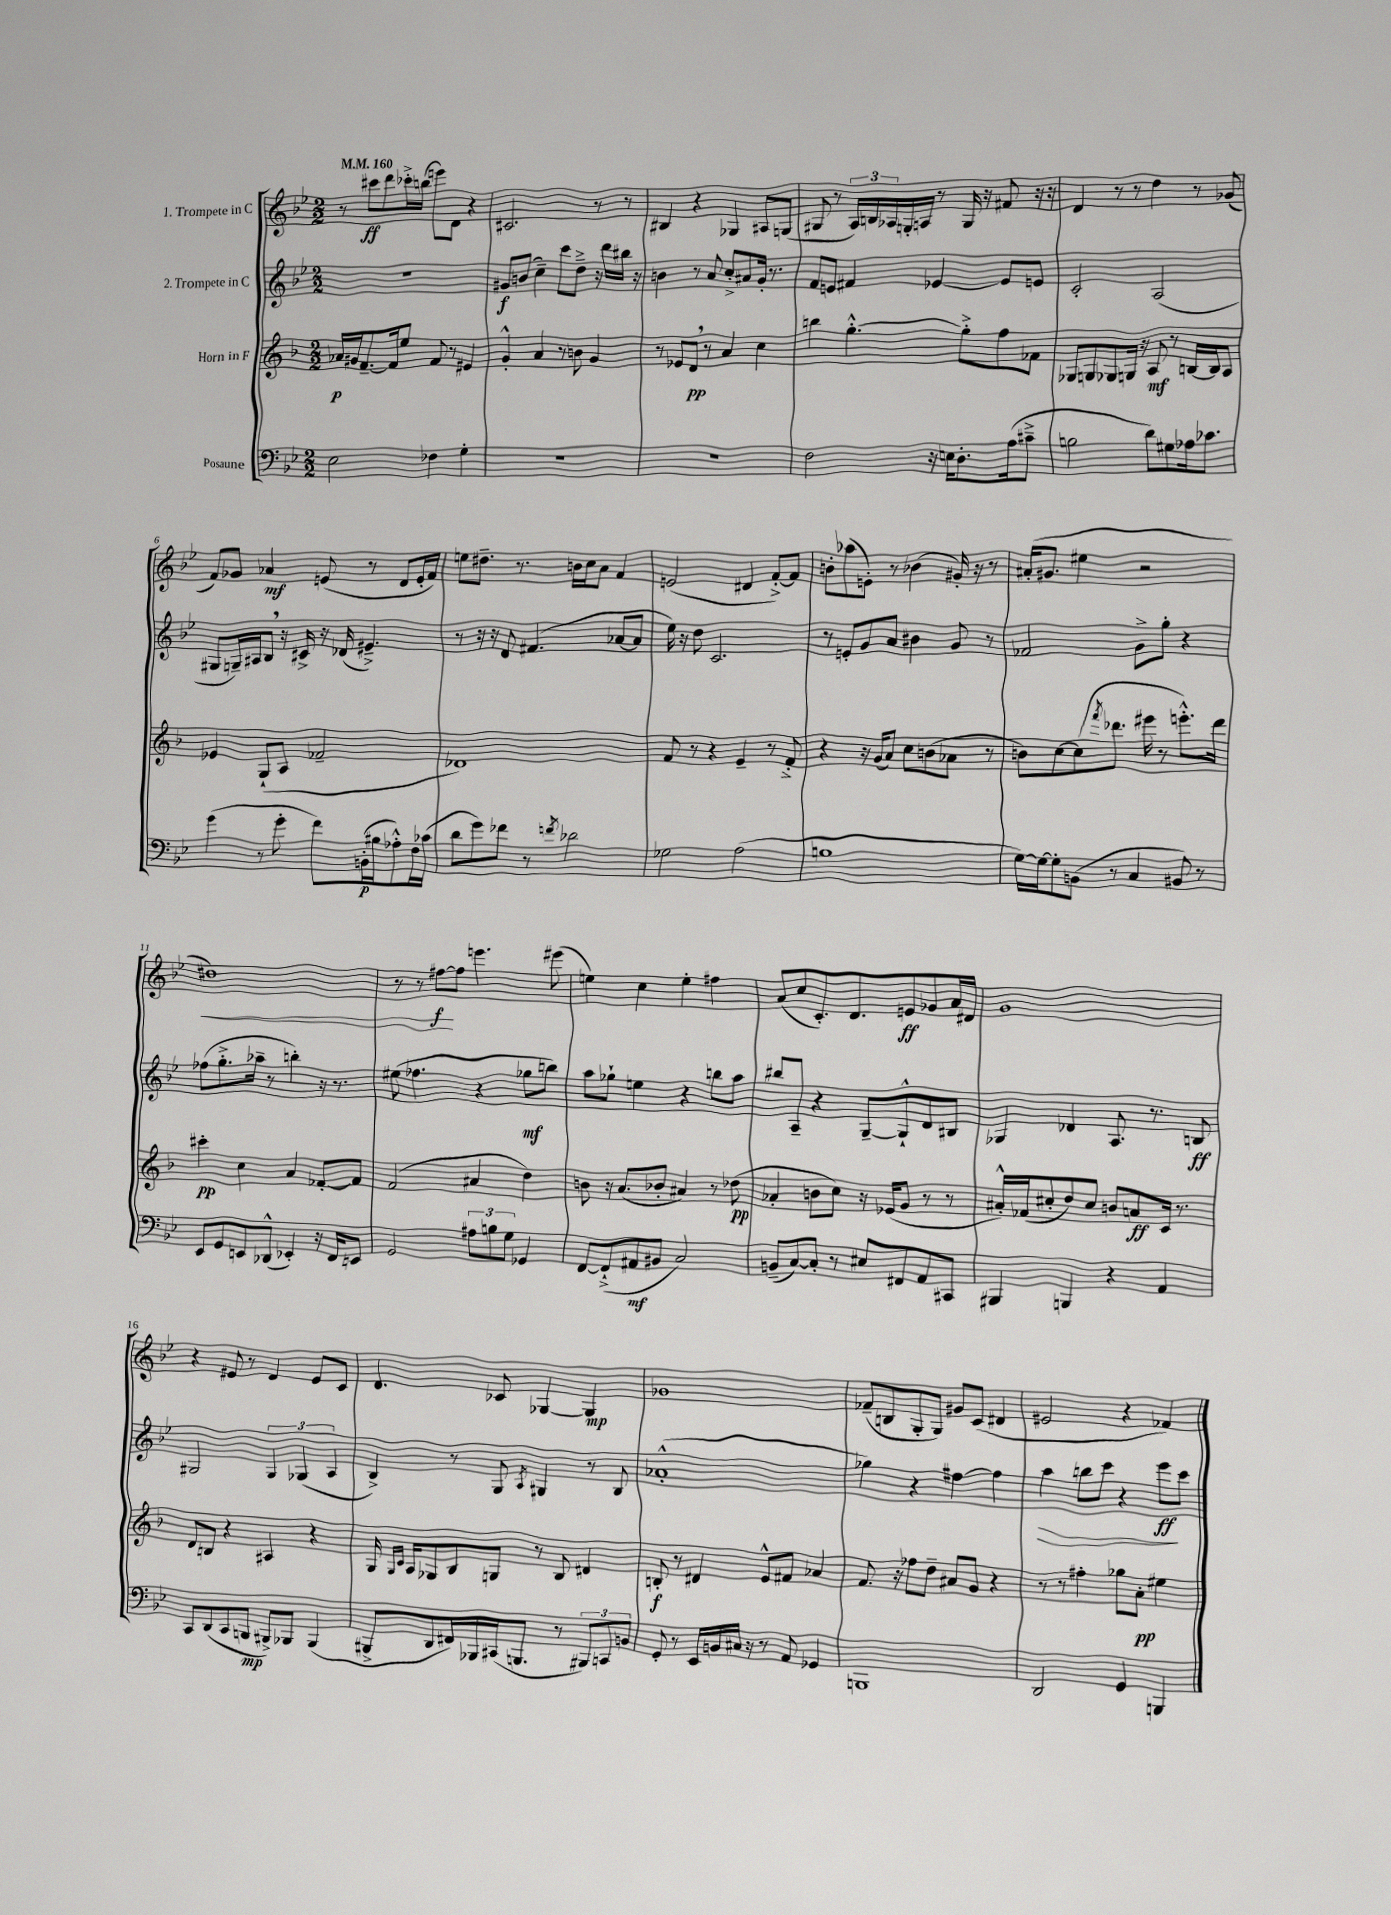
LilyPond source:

<<
\new StaffGroup <<
\new Staff = "s0" \with { instrumentName = "1. Trompete in C" } {
    \clef treble \key bes \major \numericTimeSignature \time 2/2 \tempo 4 = 160
    r8 cis'''8\ff d'''8 ces'''16-.-> b''16( e'''8) d'8 r4 |
    cis'2. r8 r8 |
    bis4 r4 ges4 ais8 g8( |
    gis8 r8 \tuplet 3/2 { a16) b16 aes16 } g16-. a16 r8 g16 r16 fis'8 r16 r16 |
    d'4 r8 r8 d''4 r8 ges'8( |
    f'8) ges'8 aes'4\mf e'8( r8 d'8 e'16-. f'16) |
    e''8 dis''8.-- r8. b'16 c''16 a'8 f'4 |
    e'2( dis'4 f'8~-.->) f'8 |
    b'8-. aes''8( e'8-.) r8 bes'4( gis'16-.) r16 r8 |
    ais'16-.( gis'8. eis''4 r2 |
    dis''1\<) |
    r8 r8 fis''8~\f\! fis''8 e'''4. eis'''8( |
    e''4) c''4 e''4-. fis''4 |
    a'8( c''8 c'8.-.) d'8. e'8\ff ges'8 a'16 dis'16 |
    g'1 |
    r4 eis'8 r8 d'4 eis'8 c'8 |
    d'4. ces'8 ges4~ ges4\mp |
    ges'1 |
    fes'8--( b8 g8-. g8) gis'8 c'8( dis'4 |
    eis'2 r4 fes'4) \bar "|." |
}
\new Staff = "s1" \with { instrumentName = "2. Trompete in C" } {
    \clef treble \key bes \major \numericTimeSignature \time 2/2
    R1 |
    gis'8\f b'8( c''4--) c'''8 d''8---> r16 d'''16 bis''16 r16 |
    b'4 r8 a'8 c''8-.-> ais'8 g'16-. r8. |
    f'8 e'8 fis'4 ees'4~ ees'8 e'8 |
    c'2-. a2( |
    gis8 g16--) ais16 bes8 \breathe r16 cis'16-> r16 des'16( eis'4.--->) |
    r8 r16 r16 d'8 fis'4.( aes'8~ aes'8 |
    ees''16) r16 d''8 c'2. |
    r8 e'8-. g'8 a'8 bis'4 g'8 r8 |
    fes'2 g'8-> g''8-. r4 |
    fes''8( g''8.-.-> aes''16-- r8 b''4-.) r16 r8. |
    eis''8( fes''4. r4 ges''8\mf b''8) |
    a''8 ges''8-! e''4 r4 b''8 a''8 |
    bis''8 a8-- r4 g8~-- g8-!-^ d'8 bis8 |
    ges4 des'4 a8. r8. b8\ff |
    gis2 \tuplet 3/2 { gis4 ges4( a4 } |
    bes4->) r8 g8 \acciaccatura { a8 } gis4 r8 bes8 |
    aes'1-.-^( |
    ges''4) r4 fis''4~ fis''4 |
    a''4\> b''8 c'''8 r4 ees'''8\ff\! c'''8 \bar "|." |
}
\new Staff = "s2" \with { instrumentName = "Horn in F" } {
    \clef treble \key f \major \numericTimeSignature \time 2/2
    aes'16\p gis'16 f'8.~-- f'16 e''8 f'8 r8 eis'4 |
    g'4-.-^ a'4 r8 b'8 g'4 |
    r8 ees'8 d'8\pp \breathe r8 a'4 c''4 |
    b''4 g''4.~-.-^ g''8-.-> f''8 fes'8 |
    ges8 g8 ges8 g16 r16 a8\mf r8 b16~ b16 a8 |
    ees'4 g8-!( a8 fes'2-- |
    des'1) |
    f'8 r8 r4 e'4-- r8 f'8-.-> |
    r4 r16 g'16( a'8) c''8 b'8( aes'8 r8 |
    b'8) c''8~ c''8( \acciaccatura { f'''8 } des'''8. eis'''16 r8 e'''8.-.-^) des'''16 |
    cis'''4-.\pp c''4 a'4 fes'8~-. fes'8 |
    f'2( ais'4 d''4) |
    b'8 r16 a'8.( bes'8-. ais'4) r8 des''8\pp( |
    aes'4-. b'8 c''8) r16 ees'16( g'8 r8 r8 |
    ais'16-.-^) fes'16( cis''8-. d''8) cis''8 b'8 a'8\ff c'16 r8. |
    d'8 b8 r4 ais4 r4 |
    g16 \grace { g16 c'16 } a16 ges8 bes8 g8 r8 bes8 dis'4 |
    b8-.\f r8 dis'4 e'8-^ fis'8 aes'4 |
    f'8. r16 fes''8 d''8-- ais'8 g'8 r4 |
    r8 r8 fis''4-. ges''8 a'8-.\pp eis''4 \bar "|." |
}
\new Staff = "s3" \with { instrumentName = "Posaune" } {
    \clef bass \key bes \major \numericTimeSignature \time 2/2
    ees2 fes4 g4-. |
    R1 |
    R1 |
    f2 r16 e16 d8.-. a16( cis'8---> |
    b2 d'8) gis8 aes16 ces'8. |
    g'4( r8 g'8-. f'8) b,16-.\p( bis16 aes8-.-^) f16 ces'16( |
    d'8 g'8) fes'8 r8 \acciaccatura { f'8 } des'2 |
    ges2 a2( |
    b1 |
    g16~) g16~ g8-. b,8( r8 c4 bis,8) r8 |
    ees,8 g,8 e,8 des,8-^( ees,4-.) r16 f,16 e,8 |
    g,2 \tuplet 3/2 { ais8 b8 g8 } ges,4 |
    f,8~ f,8-!->( ais,8\mf bis,8 c2) |
    b,8--( c8~) c8-. r8 eis8 fis,8 a,8 cis,8 |
    bis,,4 b,,4 r4 a,4 |
    c,8 d,8( c,8 b,,8\mp bis,,8->) bes,,8 bes,,4( |
    bis,,8-> d,8 fis,16) bes,,16 cis,16( b,,8. r8 \tuplet 3/2 { bis,,8) c,8 b,8 } |
    g,8-. r8 ees,16 b,16 cis16 r16 r8 a,8 ges,4 |
    b,,1 |
    d,2 g,4 b,,4 \bar "|." |
}
>>
>>
